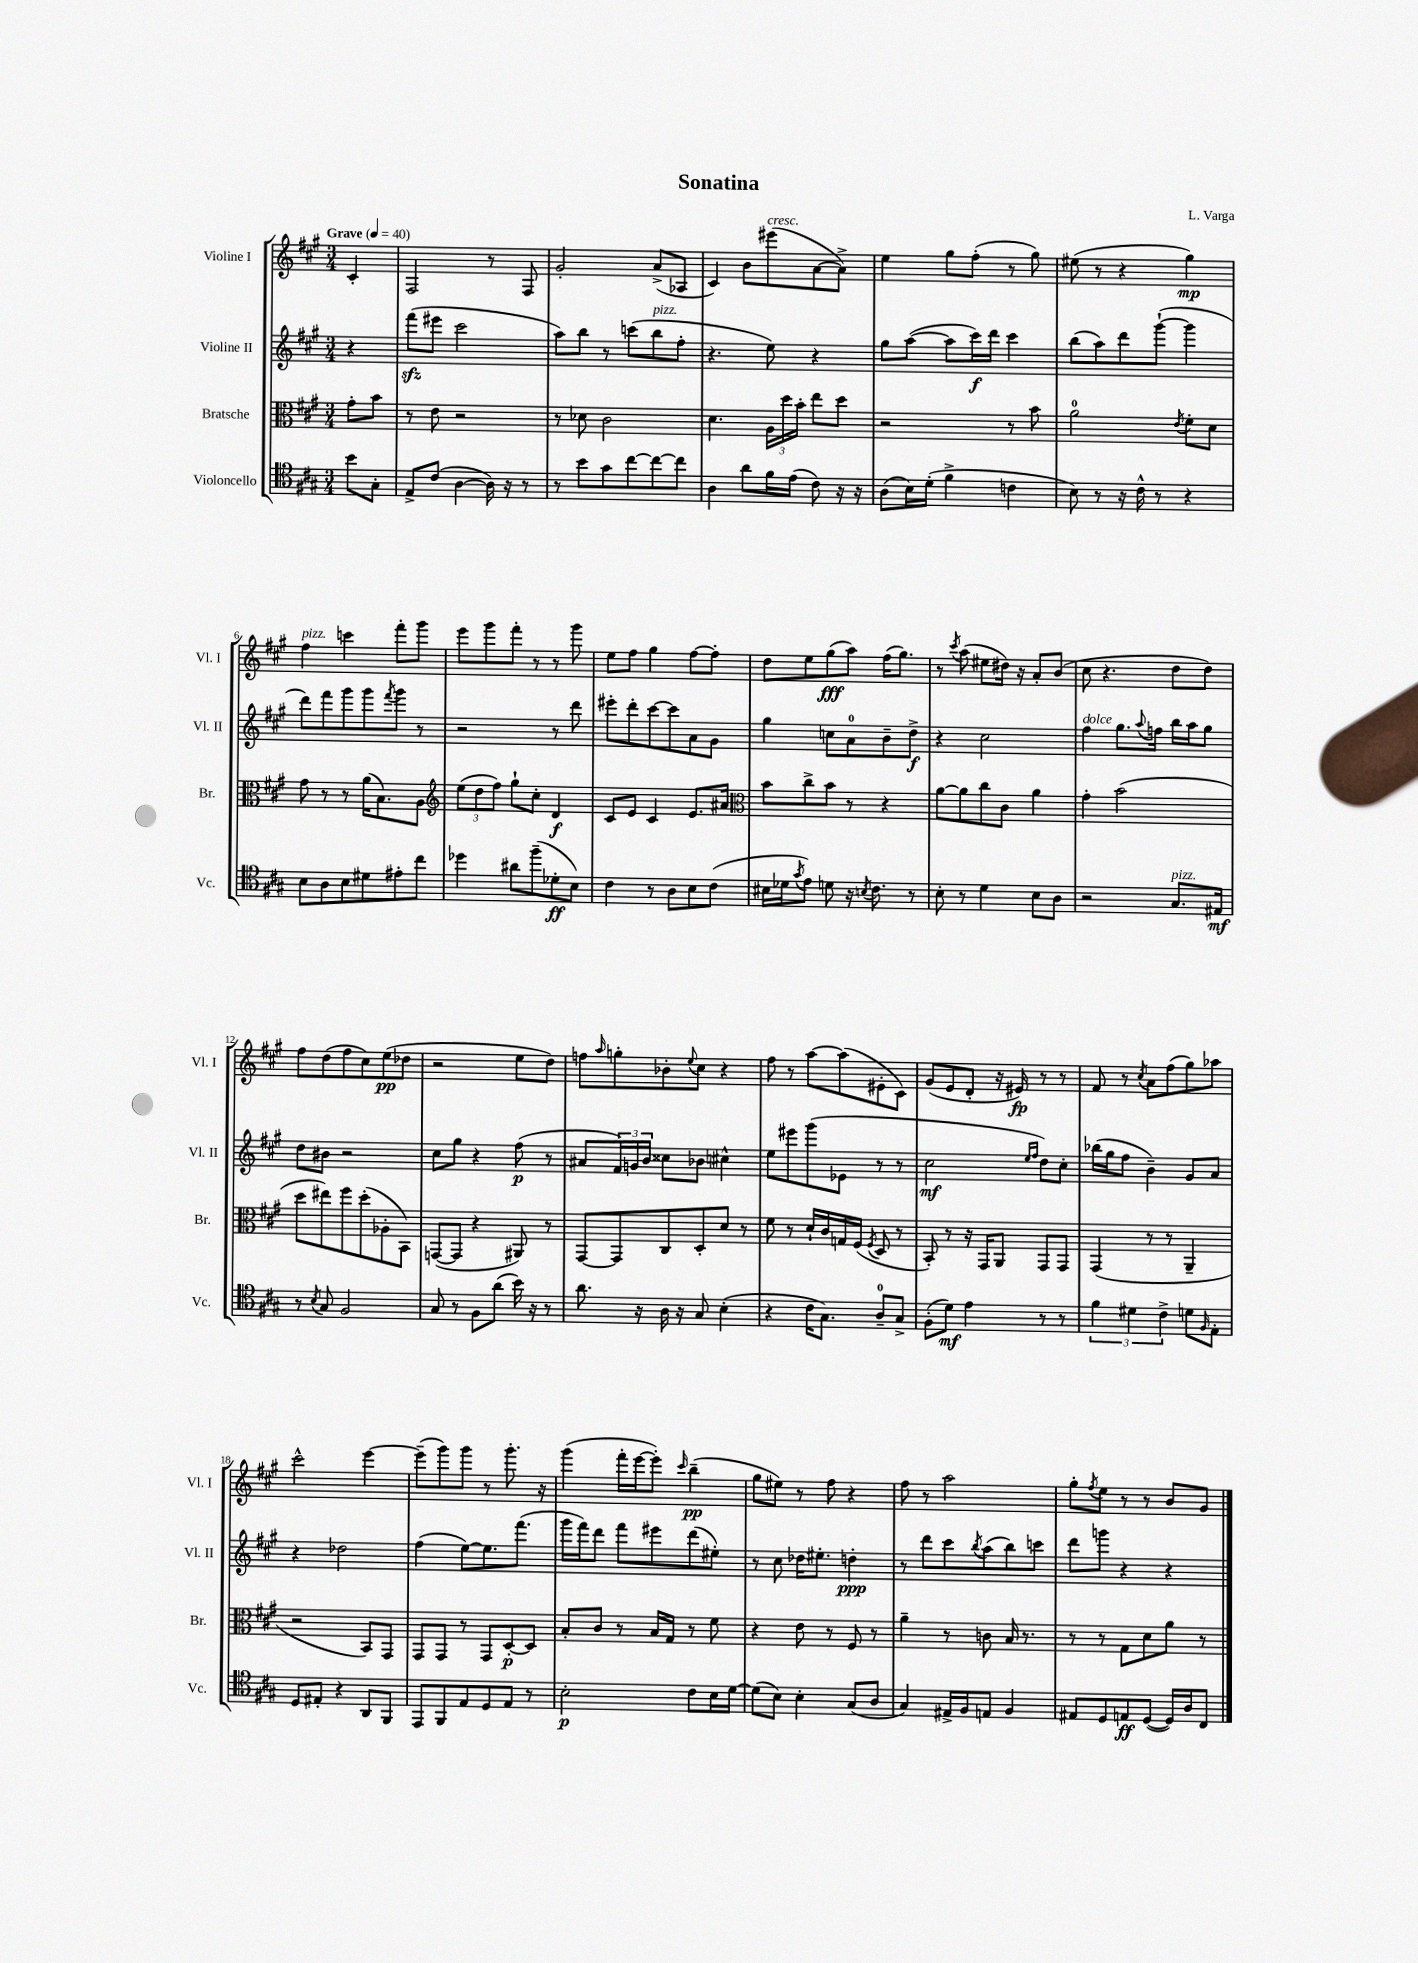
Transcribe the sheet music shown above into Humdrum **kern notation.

**kern	**dynam	**kern	**dynam	**kern	**dynam	**kern	**dynam
*part4	*part4	*part3	*part3	*part2	*part2	*part1	*part1
*staff4	*staff4	*staff3	*staff3	*staff2	*staff2	*staff1	*staff1
*I"Violoncello	*	*I"Bratsche	*	*I"Violine II	*	*I"Violine I	*
*I'Vc.	*	*I'Br.	*	*I'Vl. II	*	*I'Vl. I	*
*clefC4	*	*clefC3	*	*clefG2	*	*clefG2	*
*k[f#c#g#]	*	*k[f#c#g#]	*	*k[f#c#g#]	*	*k[f#c#g#]	*
*M3/4	*	*M3/4	*	*M3/4	*	*M3/4	*
*MM40	*	*MM40	*	*MM40	*	*MM40	*
=	=	=	=	=	=	=	=
!	!	!	!	!	!	!LO:TX:a:B:t=Grave	!
8b\L	.	8g#'\L	.	4r	.	4c#'/	.
8G#'\J	.	8b\J	.	.	.	.	.
=1	=1	=1	=1	=1	=1	=1	=1
8E^/L	.	8r	.	(8fff#zz\L	.	2F#/	.
(8c#/J	.	8e\	.	8eee#X\J	.	.	.
[4A\	.	2r	.	2ccc#\	.	.	.
16A\])	.	.	.	.	.	8r	.
16r	.	.	.	.	.	.	.
8r	.	.	.	.	.	8F#/	.
=2	=2	=2	=2	=2	=2	=2	=2
8r	.	8r	.	8aa\L)	.	2g#'/	.
8b\L	.	8d-X\	.	8bb\J	.	.	.
8g#\	.	2c#\	.	8r	.	.	.
[8cc#\	.	.	.	(8cccn\L	.	.	.
!	!	!	!	!LO:TX:a:i:t=pizz.	!	!	!
8cc#\_	.	.	.	8bb\	.	(8a^/L	.
8cc#\J]	.	.	.	8ff#'\J	.	8A-X/J	.
=3	=3	=3	=3	=3	=3	=3	=3
4A\	.	4.d\	.	4.r	.	4c#/)	.
8a\L	.	.	.	.	.	8b\L	.
!	!	!	!	!	!	!LO:TX:a:i:t=cresc.	!
16f#\L	.	24A\LL	.	8ee\)	.	(8eee#X\	.
.	.	24dd\	.	.	.	.	.
(16e\JJ	.	.	.	.	.	.	.
.	.	24b'\JJ	.	.	.	.	.
8c#\)	.	8ee\L	.	4r	.	[8a\	.
16r	.	8dd\J	.	.	.	8a^\J])	.
16r	.	.	.	.	.	.	.
=4	=4	=4	=4	=4	=4	=4	=4
(8A\L	.	2r	.	8gg#\L	.	4ee\	.
16B\L)	.	.	.	([8aa\J	.	.	.
(16d'\JJ	.	.	.	.	.	.	.
4f#^\	.	.	.	8aa\L]	.	8gg#\L	.
.	.	.	.	16ccc#\L)	f	(8ff#'\J	.
.	.	.	.	16ddd\JJ	.	.	.
4cn\	.	8r	.	4ccc#\	.	8r	.
.	.	8b\	.	.	.	8gg#\)	.
=5	=5	=5	=5	=5	=5	=5	=5
8B\)	.	2a\	.	(8bb\L	.	(8ee#X\	.
8r	.	.	.	8aa\)	.	8r	.
16r	.	.	.	8ddd\	.	4r	.
16c#^^\	.	.	.	.	.	.	.
8r	.	.	.	([8ggg#`\J	.	.	.
.	.	8qe/	.	.	.	.	.
4r	.	8f#'\L	.	4ggg#\]	.	4gg#\)	mp
.	.	8d\J	.	.	.	.	.
!!LO:LB:g=z
=6	=6	=6	=6	=6	=6	=6	=6
!	!	!	!	!	!	!LO:TX:a:i:t=pizz.	!
8B\L	.	8g#\	.	8ddd\L)	.	4ff#\	.
8A\	.	8r	.	8fff#\	.	.	.
8B\	.	8r	.	8ggg#\	.	4cccn\	.
8d#X\	.	(16a\KL	.	8ggg#\	.	.	.
.	.	8.B\)	.	.	.	.	.
.	.	.	.	8qfff#/	.	.	.
8e#X'\	.	.	.	8ggg#\J	.	8fff#'\L	.
8cc#\J	.	8A\J	.	8r	.	8ggg#\J	.
=7	=7	=7	=7	=7	=7	=7	=7
*	*	*clefG2	*	*	*	*	*
4dd-X\	.	(12ee\L	.	2r	.	8eee\L	.
.	.	12dd\	.	.	.	.	.
.	.	.	.	.	.	8ggg#\	.
.	.	12ff#\J)	.	.	.	.	.
8a#X\L	.	8gg#`\L	.	.	.	8fff#'\J	.
(8ff#~\	.	8cc#'\J	.	.	.	8r	.
8d-X'\	ff	4d/	f	8r	.	8r	.
8B\J)	.	.	.	8ddd\	.	8ggg#\	.
=8	=8	=8	=8	=8	=8	=8	=8
4c#\	.	8c#/L	.	8eee#X'\L	.	8ee\L	.
.	.	8e/J	.	8ddd'\	.	8ff#\J	.
8r	.	4c#/	.	[8ccc#\	.	4gg#\	.
8A\L	.	.	.	8ccc#\]	.	.	.
8B\	.	8.e/L	.	8a\	.	[8ff#\L	.
(8c#\J	.	.	.	8g#\J	.	8ff#'\J]	.
.	.	16a#X/Jk	.	.	.	.	.
=9	=9	=9	=9	=9	=9	=9	=9
*	*	*clefC3	*	*	*	*	*
16B#X\LL	.	8b\L	.	4gg#\	.	8dd\L	.
16d-X\J	.	.	.	.	.	.	.
8qg#/	.	.	.	.	.	.	.
8e\J)	.	8cc#^\	.	.	.	8ee\	.
8dn\	.	8b\J	.	8ccn\L	.	(8gg#\	fff
16r	.	8r	.	8a\	.	8aa\J)	.
8qBn/	.	.	.	.	.	.	.
8.c#\	.	.	.	.	.	.	.
.	.	4r	.	8b~\	.	(16ff#\KL	.
.	.	.	.	.	.	8.gg#\J)	.
8r	.	.	.	8dd^\J	f	.	.
=10	=10	=10	=10	=10	=10	=10	=10
8B'\	.	[8a\L	.	4r	.	8r	.
.	.	.	.	.	.	8qccc#/	.
8r	.	8a\]	.	.	.	(8aa\	.
4d\	.	8cc#\	.	2cc#\	.	8ee#X\L	.
.	.	8c#\J	.	.	.	16dd#X\Jk)	.
.	.	.	.	.	.	16r	.
8B\L	.	4a\	.	.	.	8a'/L	.
8A\J	.	.	.	.	.	(8b/J	.
=11	=11	=11	=11	=11	=11	=11	=11
!	!	!	!	!LO:TX:a:i:t=dolce	!	!	!
2r	.	4g#'\	.	4ff#\	.	8cc#\	.
.	.	.	.	.	.	4.r	.
.	.	(2b\	.	8.gg#\L	.	.	.
.	.	.	.	8qqaa/	.	.	.
.	.	.	.	16ffn\Jk	.	.	.
!LO:TX:a:i:t=pizz.	!	!	!	!	!	!	!
8.G#/L	.	.	.	16bb\LL	.	8dd\L	.
.	.	.	.	16aa\J	.	.	.
.	.	.	.	8gg#\J	.	8dd\J)	.
16E#X/Jk	mf	.	.	.	.	.	.
!!LO:LB:g=z
=12	=12	=12	=12	=12	=12	=12	=12
8r	.	8dd\L	.	8dd\L	.	8ff#\L	.
8qB/	.	.	.	.	.	.	.
8G#/	.	8ee#X\)	.	8b#X\J	.	(8dd\	.
2F#/	.	8ff#\	.	2r	.	8ff#\	.
.	.	(8dd'\	.	.	.	8cc#\)	.
.	.	8A-X'\	.	.	.	(8ee\	pp
.	.	8BB\J)	.	.	.	8dd-X\J	.
=13	=13	=13	=13	=13	=13	=13	=13
8G#/	.	([8GGn/L	.	8cc#\L	.	2r	.
8r	.	8GG/J]	.	8gg#\J	.	.	.
8F#\L	.	4r	.	4r	.	.	.
(8a\J	.	.	.	.	.	.	.
16b\)	.	8AA#X/)	.	(8ff#\	p	8ee\L	.
16r	.	.	.	.	.	.	.
8r	.	8r	.	8r	.	8dd\J)	.
=14	=14	=14	=14	=14	=14	=14	=14
8.a\	.	[8GG#/L	.	8a#X/L	.	8ffn\L	.
.	.	.	.	.	.	16qqaa/	.
.	.	8GG#/]	.	24f#/L)	.	8ggn'\	.
.	.	.	.	24gn/	.	.	.
16r	.	.	.	.	.	.	.
.	.	.	.	24b/JJ	.	.	.
16A\	.	8C#/	.	8cc##X\L	.	8b-X'\	.
16r	.	.	.	.	.	.	.
.	.	.	.	.	.	8qqee/	.
8G#/	.	8D'/	.	8b-X\J	.	8cc#\J	.
(4B'\	.	8d/J	.	4cc#X^^\	.	4r	.
.	.	8r	.	.	.	.	.
=15	=15	=15	=15	=15	=15	=15	=15
4r	.	8f#\	.	8ee\L	.	8ff#\	.
.	.	8r	.	8eee#X\	.	8r	.
16c#\KL	.	16d`/LL	.	(8ggg#\	.	[8aa\L	.
8.G#\J)	.	16c#/	.	.	.	.	.
.	.	16Gn/	.	8e-X\J	.	(8aa\]	.
.	.	(16F#/JJ	.	.	.	.	.
.	.	8qF#/	.	.	.	.	.
8A~/L	.	8D/	.	8r	.	8e#X'\	.
8G#^/J	.	8r	.	8r	.	8c#\J)	.
=16	=16	=16	=16	=16	=16	=16	=16
(8F#'\L	.	8BB'/)	.	2cc#\	mf	(8g#/L	.
8d\J)	mf	8r	.	.	.	8e/	.
4e\	.	16r	.	.	.	8d'/J	.
.	.	16GG#/KL	.	.	.	.	.
.	.	8AA/J	.	.	.	16r	.
.	.	.	.	.	.	16e#X/)	fp
.	.	.	.	16qqee/LL	.	.	.
.	.	.	.	16qqff#/JJ	.	.	.
8r	.	8GG#/L	.	8dd\L)	.	8r	.
8r	.	8GG#/J	.	8cc#'\J	.	8r	.
=17	=17	=17	=17	=17	=17	=17	=17
6f#\	.	(4GG#/	.	(16bb-X\LL	.	8f#/	.
.	.	.	.	16gg#\J	.	.	.
.	.	.	.	8ff#\J	.	8r	.
6d#X\	.	.	.	.	.	.	.
.	.	.	.	.	.	8qcc#/	.
.	.	8r	.	4b~\)	.	8a\L	.
6c#^\	.	.	.	.	.	.	.
.	.	8r	.	.	.	(8ff#\	.
8dn\L	.	4AA~/	.	8g#/L	.	8gg#\)	.
16qqF#/	.	.	.	.	.	.	.
8E'\J	.	.	.	8a/J	.	8aa-X\J	.
!!LO:LB:g=z
=18	=18	=18	=18	=18	=18	=18	=18
8D/L	.	2r	.	4r	.	2ccc#^^\	.
8E#X'/J	.	.	.	.	.	.	.
4r	.	.	.	2dd-X\	.	.	.
8AA/L	.	8BB/L)	.	.	.	[4eee\	.
8FF#/J	.	8GG#/J	.	.	.	.	.
=19	=19	=19	=19	=19	=19	=19	=19
8EE/L	.	8GG#/L	.	(4ff#\	.	(8eee~\L]	.
8FF#/	.	8GG#/J	.	.	.	8ggg#\)	.
8E/	.	8r	.	[8ee\L)	.	8ggg#\J	.
8D/	.	8GG#/L	.	8.ee\]	.	8r	.
8E/J	.	[8D'/	p	.	.	8.ggg#'\	.
.	.	.	.	(8.fff#\J	.	.	.
8r	.	8D/J]	.	.	.	.	.
.	.	.	.	.	.	16r	.
=20	=20	=20	=20	=20	=20	=20	=20
2B'\	p	8B'/L	.	16ggg#\LL	.	(4ggg#\	.
.	.	.	.	16fff#\J)	.	.	.
.	.	8c#/J	.	8ddd\J	.	.	.
.	.	8r	.	8fff#\L	.	16fff#'\LL	.
.	.	.	.	.	.	[16eee\J	.
.	.	16B/LL	.	8eee#X\	.	8eee'\J])	.
.	.	16G#/JJ	.	.	.	.	.
.	.	.	.	.	.	16qqccc#/	.
8c#\L	.	8r	.	(8ddd\	.	(4bb~\	pp
16B\L	.	8f#\	.	8ee#X'\J)	.	.	.
[16d\JJ	.	.	.	.	.	.	.
=21	=21	=21	=21	=21	=21	=21	=21
(8d\L]	.	4r	.	8r	.	8gg#\L	.
8B\J)	.	.	.	8cc#\	.	8ee#X\J)	.
4B'\	.	8e\	.	16dd-X\KL	.	8r	.
.	.	.	.	8.ee#X'\J	.	.	.
.	.	8r	.	.	.	8ff#\	.
(8G#/L	.	8F#/	.	4ddn'\	ppp	4r	.
8A/J	.	8r	.	.	.	.	.
=22	=22	=22	=22	=22	=22	=22	=22
4G#/)	.	4a~\	.	8r	.	8ff#\	.
.	.	.	.	8ddd\L	.	8r	.
16E#X^/LL	.	8r	.	8ccc#\	.	2aa\	.
16F#/J	.	.	.	.	.	.	.
.	.	.	.	8qbb/	.	.	.
8En/J	.	8cn\	.	(8aa\	.	.	.
4F#/	.	16B/	.	8bb\)	.	.	.
.	.	8.r	.	.	.	.	.
.	.	.	.	8cccn\J	.	.	.
=23	=23	=23	=23	=23	=23	=23	=23
8E#X/L	.	8r	.	8ddd\L	.	8gg#'\L	.
.	.	.	.	.	.	8qff#/	.
8D/	.	8r	.	8gggn\J	.	8ee\J	.
8En/	ff	8G#\L	.	4r	.	8r	.
([8D/J	.	8d\	.	.	.	8r	.
16D/LL])	.	8a\J	.	4r	.	8b/L	.
16A/J	.	.	.	.	.	.	.
8C#/J	.	8r	.	.	.	8g#/J	.
==	==	==	==	==	==	==	==
*-	*-	*-	*-	*-	*-	*-	*-
